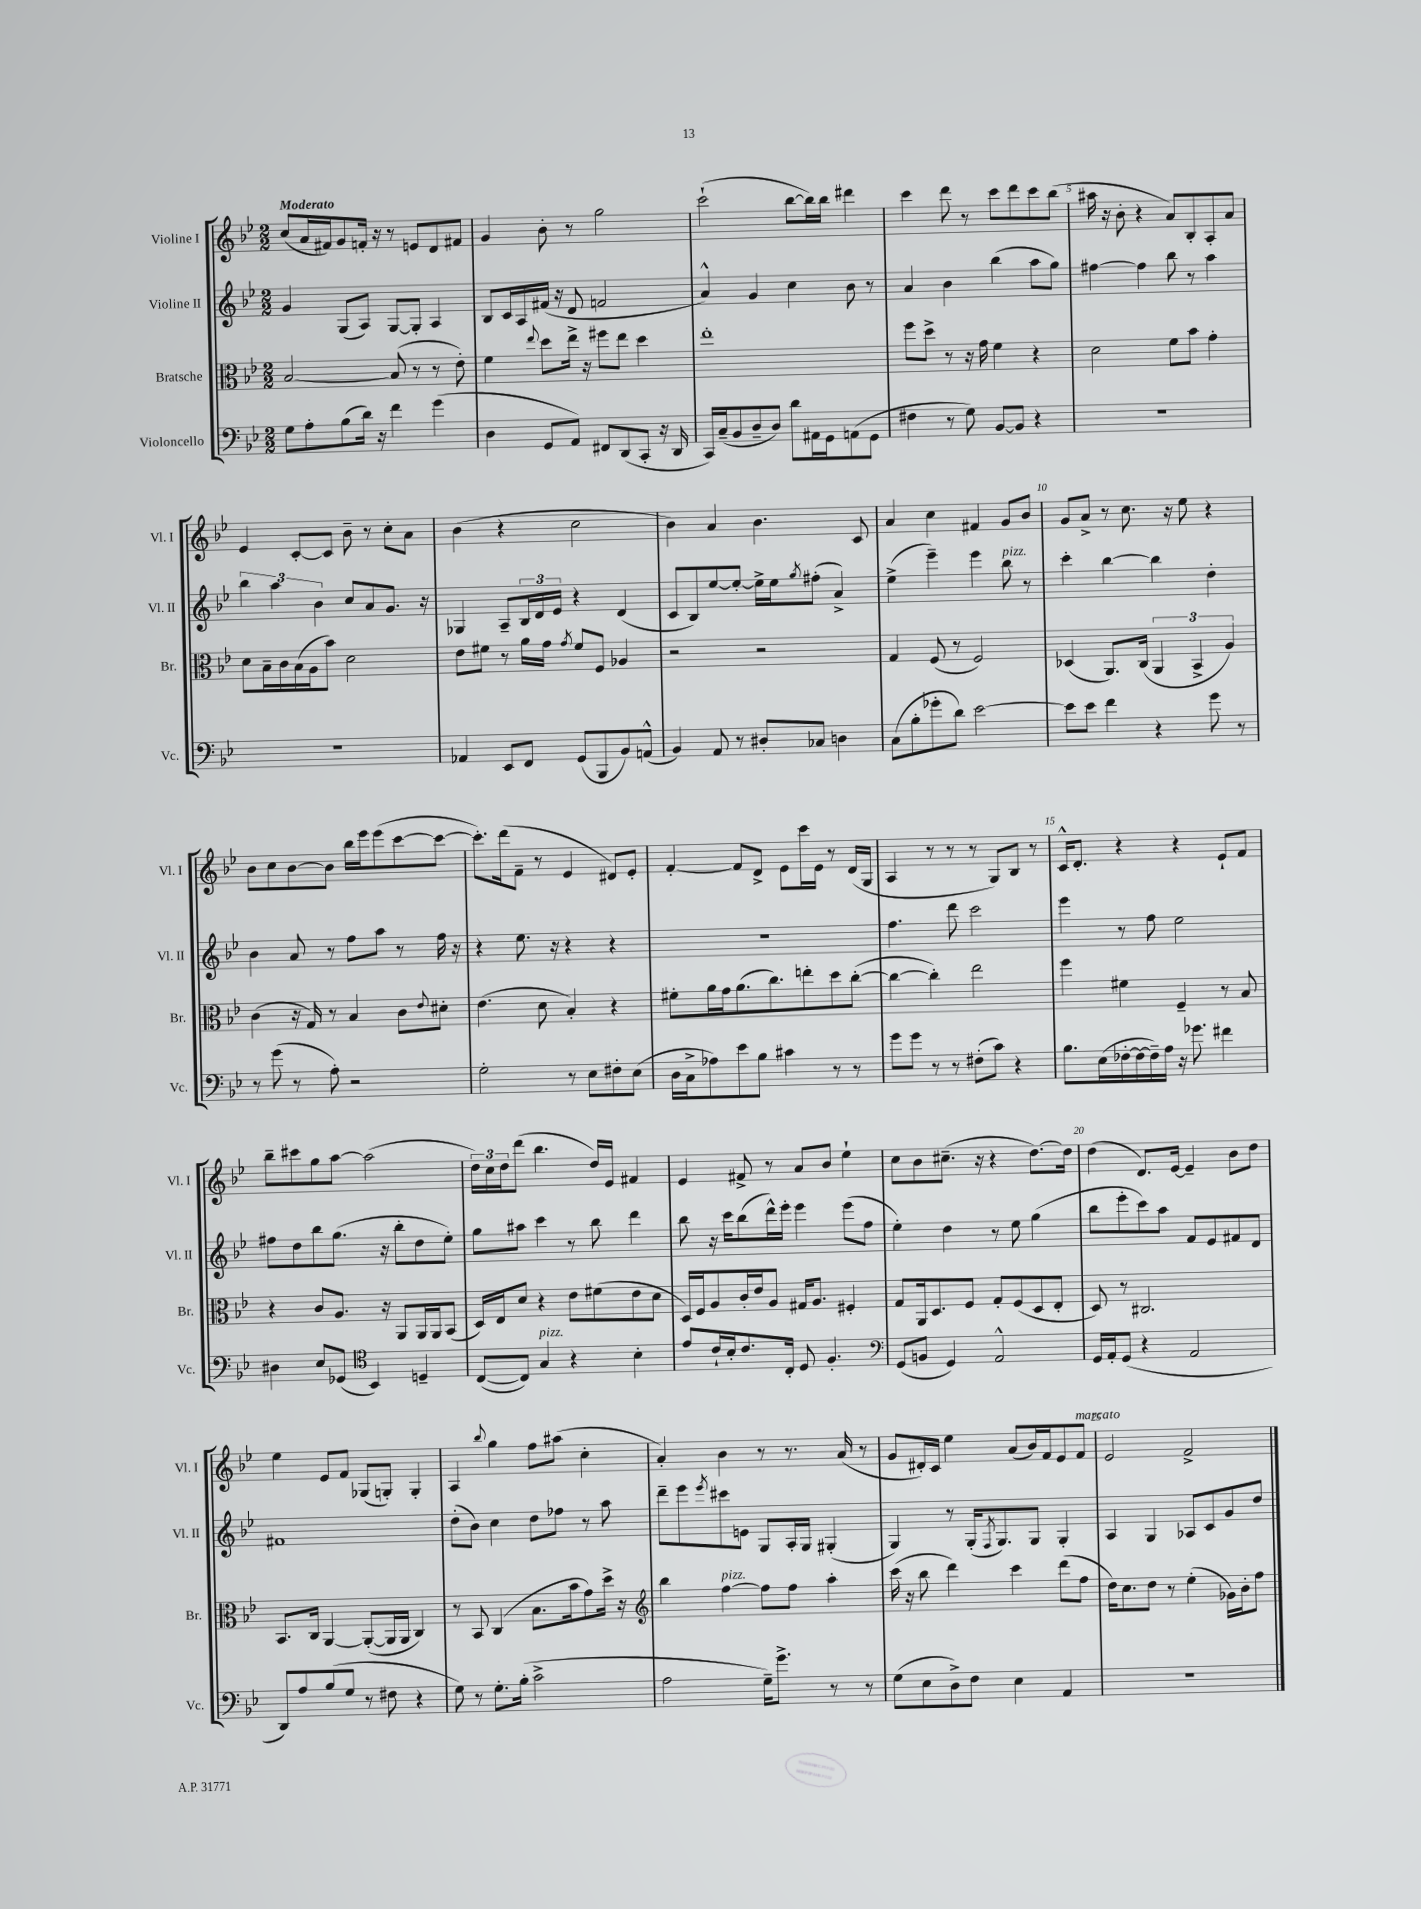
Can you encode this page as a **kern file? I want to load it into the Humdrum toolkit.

**kern	**kern	**kern	**kern
*part4	*part3	*part2	*part1
*staff4	*staff3	*staff2	*staff1
*I"Violoncello	*I"Bratsche	*I"Violine II	*I"Violine I
*I'Vc.	*I'Br.	*I'Vl. II	*I'Vl. I
*clefF4	*clefC3	*clefG2	*clefG2
*k[b-e-]	*k[b-e-]	*k[b-e-]	*k[b-e-]
*M2/2	*M2/2	*M2/2	*M2/2
=1	=1	=1	=1
!	!	!	!LO:TX:a:B:t=Moderato
8G\L	[2B-/	4g/	(8cc/L
8A'\	.	.	16a/L
.	.	.	16f#X/J)
(8B-\	.	(8G/L	8g/
16d\Jk)	.	8A/J)	16fn'/Jk
16r	.	.	16r
4f\	(8B-/]	[8G/L	8r
.	8r	8G'/J]	8en/L
(4g\	8r	4A/	8d/
.	8e-'\)	.	8f#X/J
=2	=2	=2	=2
4D\	4f\	8B-/L	4g/
.	.	16c/L	.
.	.	16A/	.
.	8qqee-/	.	.
8GG/L	8dd\L	(16f#X/JJ	8b-'\
.	.	16r	.
8AA/J)	16ee-^\Jk	8d/	8r
.	16r	.	.
8FF#X/L	8ff#X\L	2fn/	2gg\
(8DD/	8ee-\J	.	.
8CC'/J	4dd\	.	.
16r	.	.	.
16DD/	.	.	.
=3	=3	=3	=3
16CC/LL)	1ee-'	4a^^/)	(2ccc`\
(16C~/J	.	.	.
8BB-/	.	.	.
8D~/	.	4g/	.
8D/J)	.	.	.
8d\L	.	4cc\	[8bb-\L
16AA#X\L	.	.	16bb-\L])
16GG\J	.	.	16bb-\JJ
(8AAn\	.	8b-\	4ddd#X\
8GG\J	.	8r	.
=4	=4	=4	=4
4F#X\	8ff\L	4a/	4ccc\
.	8dd^\J	.	.
8r	8r	4b-\	8ddd\
8G\)	16r	.	8r
.	16g\	.	.
[8BB-/L	4f\	(4bb-\	8ccc\L
8BB-/J]	.	.	8ddd\
4r	4r	8aa\L	8ccc\
.	.	8gg\J)	(8bb-\J
=5	=5	=5	=5
1r	2d\	[4ff#X\	16aa#X\
.	.	.	16r
.	.	.	8b-'\
.	.	4ff#\]	4r
.	8f\L	8bb-\	8a/L)
.	8b-\J	8r	8B-'/
.	4g'\	4aa\	8A'/
.	.	.	8a/J
!!LO:LB:g=z
=6	=6	=6	=6
1r	8d\L	6bb-\	4e-/
.	16B-~\L	.	.
.	.	6aa\	.
.	16c\	.	.
.	(16B-\	.	[8c'/L
.	16A\J	.	.
.	.	6b-\	.
.	8b-\J)	.	8c/J]
.	2d\	8cc/L	8b-~\
.	.	8a/	8r
.	.	8.g/J	8cc'\L
.	.	.	8a\J
.	.	16r	.
=7	=7	=7	=7
4AA-X/	8e-\L	4G-X/	(4b-\
.	8f#X\J	.	.
8EE-/L	8r	8A~/L	4r
8FF/J	16a\LL	24B-/L	.
.	.	24d/	.
.	16g\JJ	.	.
.	.	24e-/JJ	.
.	8qg/	.	.
(8GG/L	8f#/L	4r	2cc\
8BBB-/	8F/J	.	.
8BB-/)	4A-X/	(4d/	.
(8AAn^^/J	.	.	.
=8	=8	=8	=8
4BB-/)	2r	8c/L	4b-\)
.	.	8B-/)	.
8AA/	.	[8ee-/	4a/
8r	.	8ee-'/J_	.
8D#X'/L	2r	16ee-^\LL]	4.b-\
.	.	16ee-\J	.
.	.	8qgg/	.
8C-X/J	.	(8ff#X'\J	.
4Dn\	.	4a^/)	.
.	.	.	8c/
=9	=9	=9	=9
(8C\L	4G/	(4ee-^\	4a/
8B-'\	.	.	.
8g-X'\	(8F/	4eee-~\)	4cc\
8d\J)	8r	.	.
[2e-\	2F/)	4eee-\	4f#X/
!	!	!LO:TX:a:i:t=pizz.	!
.	.	8bb-\	8g/L
.	.	8r	8b-/J
=10	=10	=10	=10
8e-\L]	(4D-X/	4ccc'\	8g/L
8e-\J	.	.	8a^/J
4f\	8.AA/L)	[4bb-\	8r
.	.	.	8.cc\
.	(16C/Jk	.	.
4r	6AA/	4bb-\]	.
.	.	.	16r
.	.	.	8ee-\
.	6BB-^/	.	.
8g\	.	4dd'\	4r
.	6A/)	.	.
8r	.	.	.
!!LO:LB:g=z
=11	=11	=11	=11
8r	(4c\	4b-\	8b-\L
(8g\	.	.	8cc\
8r	16r	8a/	[8b-\
.	16G/)	.	.
8A'\)	8r	8r	8b-\J]
2r	4B-/	8ff\L	16bb-\LL
.	.	.	16eee-\J
.	.	8aa\J	(8eee-\
.	8c\L	8r	[8ccc\
.	8qqe-/	.	.
.	8d#X'\J	16ff\	8ccc\J_
.	.	16r	.
=12	=12	=12	=12
2G'\	(4.e-\	4r	8.ccc'\L])
.	.	.	(16ddd\k
.	.	8.ee-\	8f~\J
.	8d\	.	8r
.	.	16r	.
8r	4B-'/)	4r	4e-/
8E-\L	.	.	.
8F#X'\	4r	4r	8d#X/L)
(8E-\J	.	.	8e-'/J
=13	=13	=13	=13
16D\LL	8f#X'\L	1r	[4f'/
16C^\J	.	.	.
8A-X\)	16a\L	.	.
.	16g\J	.	.
8e-\	(8.a\	.	8f/L]
8B-\J	.	.	8d^/J
.	8.cc\)	.	.
4c#X\	.	.	8e-\L
.	8een'\	.	16ccc\L
.	.	.	16e-\JJ
8r	8dd\	.	8r
8r	([8cc'\J	.	(16d/LL
.	.	.	16G/JJ
=14	=14	=14	=14
8g\L	4cc\_	4.ff\	4A/
8g\J	.	.	.
8r	4cc'\])	.	8r
8r	.	8ddd\	8r
(8F#X'\L	2ee-\	2ccc\	8r
8c\J)	.	.	8G/L)
4r	.	.	8B-/J
.	.	.	8r
=15	=15	=15	=15
8.B-\L	4ff\	4eee-\	16c^^/KL
.	.	.	8.d'/J
(16E-\L	.	.	.
[16F-X'\	4f#X\	8r	4r
16F-\_	.	.	.
16F-~\])	.	8ff\	.
16A\JJ	.	.	.
16r	4F~/	2ee-\	4r
8.g-X\	.	.	.
4f#X\	8r	.	8e-`/L
.	8B-/	.	8f/J
!!LO:LB:g=z
=16	=16	=16	=16
4D#X\	4r	8ff#X\L	8bb-~\L
.	.	8dd\	8ccc#X\
8E-/L	8c/L	8bb-\	8gg\
(8GG-X/J	8.A/J	(8.gg\J	[8aa\J
*clefC4	*	*	*
4BB-/)	.	.	(2aa\]
.	16r	16r	.
.	8AA/L	8bb-'\L	.
4Dn~/	16AA/L	8dd\	.
.	16AA/J	.	.
.	(8BB-/J	8ee-'\J)	.
=17	=17	=17	=17
([8C/L	16D/LL)	8gg\L	24dd\LL)
.	.	.	24cc\
.	16E-/J	.	.
.	.	.	24dd\J
8C/J])	8d/J	8aa#X\J	(8ddd\J
!LO:TX:a:i:t=pizz.	!	!	!
4G/	4r	4ccc\	4.bb-\
4r	8e-\L	8r	.
.	(8f#X\	8bb-\	16dd/LL)
.	.	.	16e-/JJ
4B-'\	8e-\	4ddd\	4f#X/
.	8d\J	.	.
=18	=18	=18	=18
8e-/L	16D/LL)	8bb-\	4e-/
.	16F/J	.	.
16c`/L	8A/	16r	.
16B-'/J	.	16ccc\KL	.
8.c/	16c'/L	(8bb-\	8f#X^/
.	16e-/J	.	.
.	8A/J	16ddd^^\L)	8r
16C'/Jk	.	16eee-'\JJ	.
8D/	16G#X/KL	4eee-\	8a/L
.	8.A/J	.	.
4.F'/	.	.	8b-/J
.	4F#X'/	(8eee-\L	4ee-`\
.	.	8ff\J	.
=19	=19	=19	=19
*clefF4	*	*	*
(8GG/L	8G/L	4ee-'\)	8cc\L
8BBn/J	16AA/k	.	8b-\
.	8.D/	.	.
4GG/)	.	4dd\	(8.cc#X~\J
.	8F/J	.	.
.	.	.	16r
2AA^^/	8G'/L	8r	4r
.	(8F/	8ee-\	.
.	8D/	(4gg\	[8.dd\L)
.	8E-'/J	.	.
.	.	.	16dd\Jk]
=20	=20	=20	=20
16GG/LL	8D/)	8bb-\L	(4dd\
16AA'/J	.	.	.
(8GG/J	8r	8eee-'\	.
4r	2.C#X/	8ccc\)	8.d/L)
.	.	8aa\J	.
.	.	.	[16e-/Jk
2AA/	.	8f/L	4e-~/]
.	.	8e-/	.
.	.	8f#X/	8b-\L
.	.	8d/J	8dd\J
!!LO:LB:g=z
=21	=21	=21	=21
8DD/L)	8.BB-/L	1f#X	4ee-\
8A/	.	.	.
.	16C/Jk	.	.
(8B-/	[4AA/	.	8e-/L
8G/J	.	.	8f/J
8r	(8AA'/L_	.	(8G-X/L
8F#X\	16AA/L]	.	8Gn'/J)
.	16AA/JJ	.	.
4r	4C/)	.	4G'/
=22	=22	=22	=22
8G\)	8r	(8dd'\L	4A/
8r	8BB-/	8b-\J)	.
.	.	.	8qqbb-/
8.G'\L	(4C/	4cc\	4gg\
(16B-'\Jk	.	.	.
2c^\	8.B-\L	8dd\L	8ff\L
.	.	8ff-X\J	(8aa#X\J
.	16b-\k	.	.
.	8g\)	8r	4cc'\
.	16dd^\Jk	8aa\	.
.	16r	.	.
=23	=23	=23	=23
*	*clefG2	*	*
2A\	4bb-\	8ddd~\L	4a'/)
.	.	8eee-\	.
.	.	8qeee-/	.
!	!LO:TX:a:i:t=pizz.	!	!
.	[4ff\	8ccc#X\	4b-\
.	.	8en\J	.
16G~\KL)	8ff\L]	8G/L	8r
8.g^\J	.	.	.
.	8ff\J	16A'/L	8.r
.	.	16G/JJ	.
8r	4aa'\	(4G#X'/	.
.	.	.	(16a/
8r	.	.	8r
=24	=24	=24	=24
(8G\L	(16ccc\	4G/)	8g/L
.	16r	.	.
8E-\	8bb-\	.	16d#X'/L)
.	.	.	16c/JJ
8D^\)	4ddd\)	8r	4ee-\
8F\J	.	(16G'/KL	.
.	.	8qF/	.
.	.	8.G/)	.
4E-\	4ccc\	.	(8a/L
.	.	8G/J	16b-/L)
.	.	.	16f/J
4AA/	(8ddd\L	4G'/	8e-/
!	!	!	!LO:TX:a:i:t=marcato
.	8ff\J	.	8f/J
=25	=25	=25	=25
1r	16dd\KL)	4A/	2e-/
.	8.cc\	.	.
.	8dd\J	4G/	.
.	8r	.	.
.	(4ee-'\	8A-X/L	2f^/
.	.	8c/	.
.	16g-X\LL)	8g/	.
.	16b-'\J	.	.
.	8ff\J	8dd/J	.
==	==	==	==
*-	*-	*-	*-
